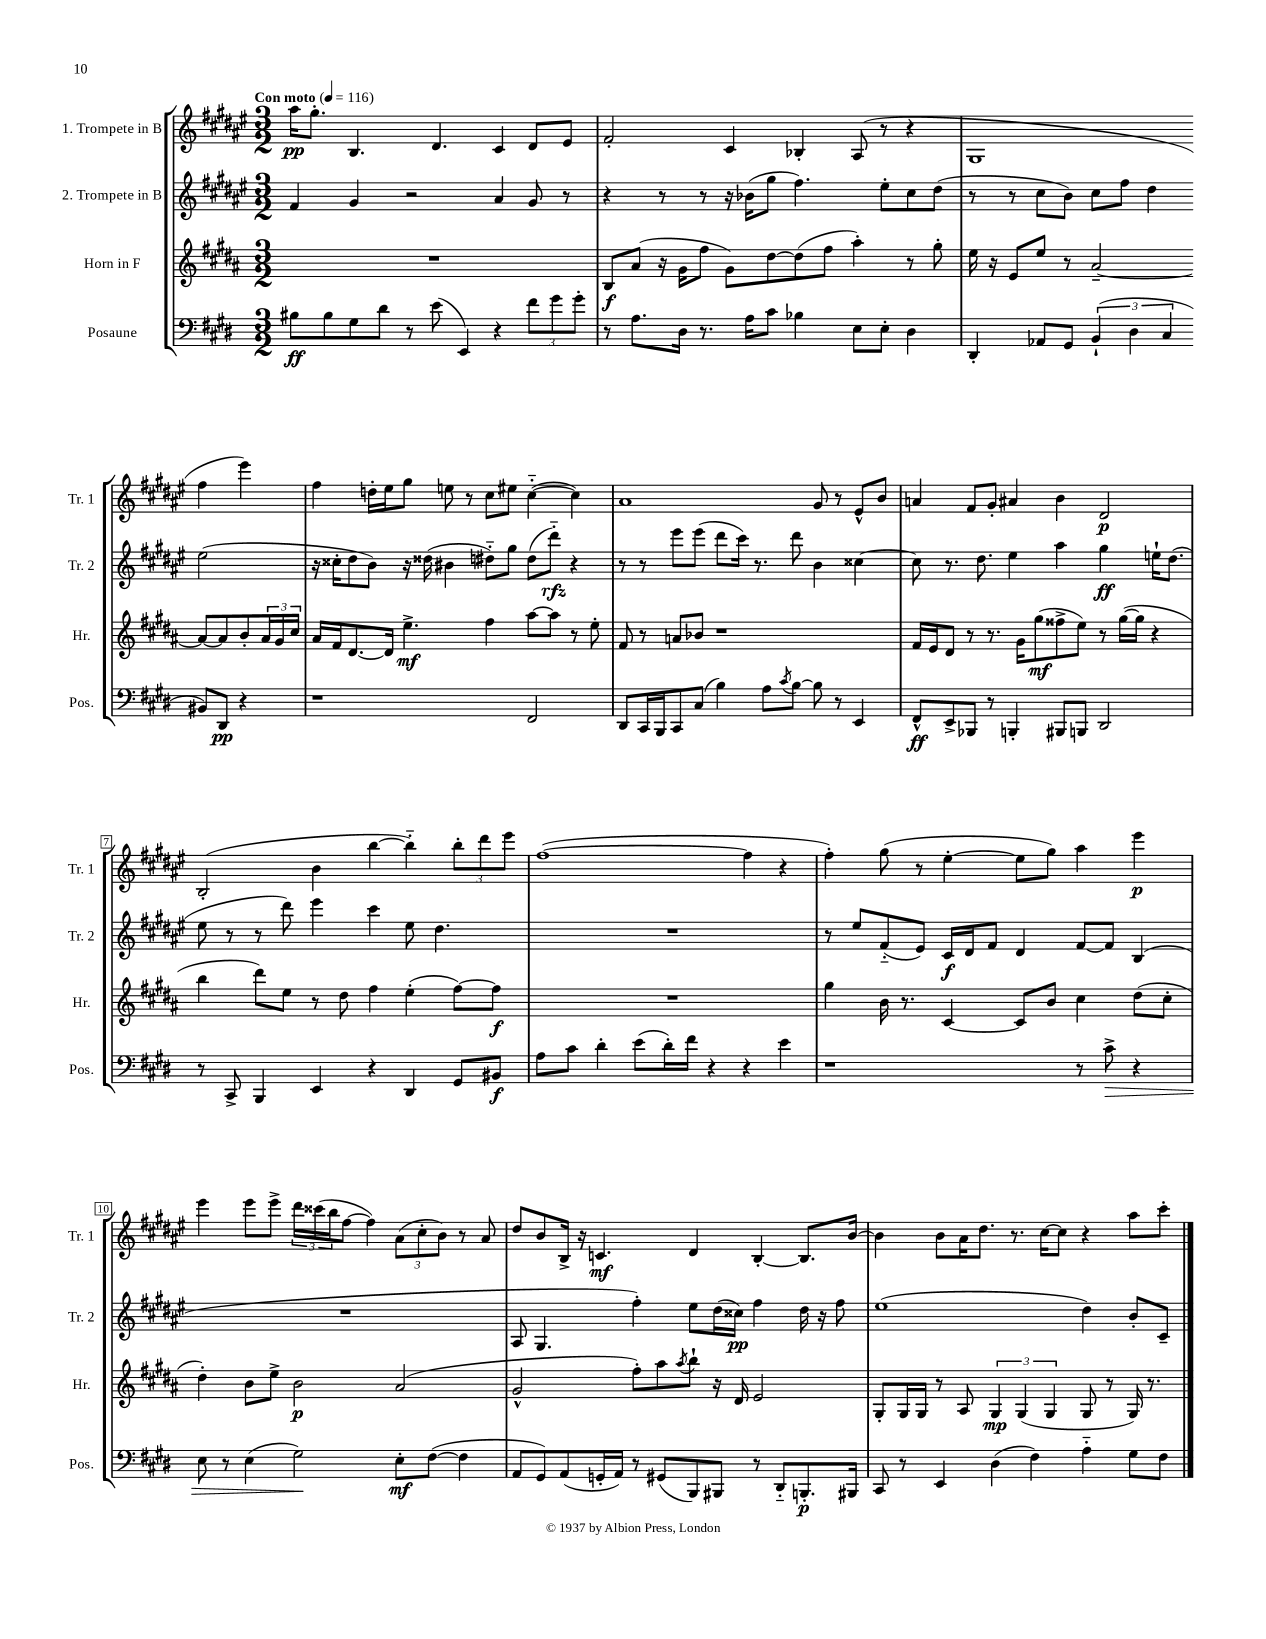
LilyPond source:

<<
\new StaffGroup <<
\new Staff = "s0" \with { instrumentName = "1. Trompete in B" shortInstrumentName = "Tr. 1" } {
    \clef treble \key fis \major \numericTimeSignature \time 3/2 \tempo "Con moto" 4 = 116
    ais''16\pp gis''8.-. b4. dis'4. cis'4 dis'8 eis'8 |
    fis'2-. cis'4 bes4-. ais8( r8 r4 |
    gis1 fis''4 eis'''4) |
    fis''4 d''16-. eis''16 gis''8 e''8 r8 cis''8 eis''8 cis''4~-_( cis''4) |
    ais'1 gis'8 r8 eis'8-^ b'8 |
    a'4 fis'8 gis'8-. ais'4 b'4 dis'2\p |
    b2-.( b'4 b''4~ b''4-_) \tuplet 3/2 { b''8-. dis'''8 eis'''8 } |
    fis''1~( fis''4 r4 |
    fis''4-.) gis''8( r8 eis''4~-. eis''8 gis''8) ais''4 eis'''4\p |
    eis'''4 eis'''8 eis'''8-> \tuplet 3/2 { dis'''16 cisis'''16( b''16 } fis''8~ fis''4) \tuplet 3/2 { ais'8( cis''8-. b'8) } r8 ais'8 |
    dis''8 b'8 b16-> r16 c'4.\mf dis'4 b4~-. b8. b'16~ |
    b'4 b'8 ais'16 dis''8. r8. cis''16~ cis''8 r4 ais''8 cis'''8-. \bar "|." |
}
\new Staff = "s1" \with { instrumentName = "2. Trompete in B" shortInstrumentName = "Tr. 2" } {
    \clef treble \key fis \major \numericTimeSignature \time 3/2
    fis'4 gis'4 r2 ais'4 gis'8 r8 |
    r4 r8 r8 r16 bes'16( gis''8 fis''4.) eis''8-. cis''8 dis''8( |
    r8 r8 cis''8 b'8) cis''8 fis''8 dis''4 eis''2( |
    r16 cisis''16-. dis''8 b'8) r16 disis''16( bis'4 dis''8-_) gis''8 dis''8( dis'''8-_\rfz) r4 |
    r8 r8 eis'''8 eis'''8( dis'''8 cis'''16) r8. dis'''8 b'4 cisis''4~ |
    cisis''8 r8. dis''8. eis''4 ais''4 gis''4\ff e''16-! dis''8.( |
    eis''8 r8 r8 dis'''8) eis'''4 cis'''4 eis''8 dis''4. |
    R1. |
    r8 eis''8 fis'8-_( eis'8) cis'16\f dis'16 fis'8 dis'4 fis'8~ fis'8 b4( |
    R1. |
    ais8 gis4. fis''4-.) eis''8 dis''16( cisis''16\pp) fis''4 dis''16 r16 fis''8 |
    eis''1( dis''4) b'8-. cis'8-- \bar "|." |
}
\new Staff = "s2" \with { instrumentName = "Horn in F" shortInstrumentName = "Hr." } {
    \clef treble \key b \major \numericTimeSignature \time 3/2
    R1. |
    b8\f ais'8( r16 gis'16 fis''8 gis'8) dis''8~ dis''8( fis''8 ais''4-.) r8 gis''8-. |
    e''16 r16 e'8 e''8 r8 ais'2~-- ais'8~ ais'8 b'8-. \tuplet 3/2 { ais'16 gis'16 cis''16 } |
    ais'16 fis'16 dis'8.~ dis'16 e''4.->\mf fis''4 ais''8~ ais''8 r8 e''8-. |
    fis'8 r8 a'8 bes'8 r1 |
    fis'16 e'16 dis'8 r8 r8. gis'16 gis''8\mf( fisis''8-> e''8) r8 gis''16~( gis''16 r4 |
    b''4 dis'''8) e''8 r8 dis''8 fis''4 e''4-.( fis''8~) fis''8\f |
    R1. |
    gis''4 b'16 r8. cis'4~ cis'8 b'8 cis''4 dis''8( cis''8-. |
    dis''4-.) b'8 e''8-> b'2\p ais'2( |
    gis'2-^ fis''8-.) ais''8 \acciaccatura { ais''8 } b''8-! r16 dis'16 e'2 |
    gis8-. gis16 gis16 r8 ais8 \tuplet 3/2 { gis4\mp gis4( gis4 } gis8 r8 gis16) r8. \bar "|." |
}
\new Staff = "s3" \with { instrumentName = "Posaune" shortInstrumentName = "Pos." } {
    \clef bass \key e \major \numericTimeSignature \time 3/2
    bis8\ff bis8 gis8 dis'8 r8 e'8( e,4) r4 \tuplet 3/2 { fis'8 gis'8 gis'8-. } |
    r8 a8. dis16 r8. a16 cis'8 bes4 e8 e8-. dis4 |
    dis,4-. aes,8 gis,8 \tuplet 3/2 { b,4-!( dis4 cis4 } bis,8) dis,8\pp r4 |
    r1 fis,2 |
    dis,8 cis,16 b,,16 cis,8 cis8( b4) a8 \acciaccatura { cis'8 } b8~ b8 r8 e,4 |
    fis,8-^\ff e,8-> bes,,8 r8 b,,4-. bis,,8 b,,8 dis,2 |
    r8 cis,8-> b,,4 e,4 r4 dis,4 gis,8 bis,8\f |
    a8 cis'8 dis'4-. e'8( dis'16-.) fis'16 r4 r4 e'4 |
    r1 r8 cis'8->\> r4 |
    e8 r8 e4( gis2\!) e8-.\mf fis8~( fis4 |
    a,8 gis,8) a,8( g,16-. a,16) r8 gis,8( b,,8) bis,,8 r8 dis,8-_ b,,8.-.\p bis,,16 |
    cis,8 r8 e,4 dis4( fis4) a4-_ gis8 fis8 \bar "|." |
}
>>
>>
\layout { \context { \Score \override BarNumber.stencil = #(make-stencil-boxer 0.1 0.3 ly:text-interface::print) } }
